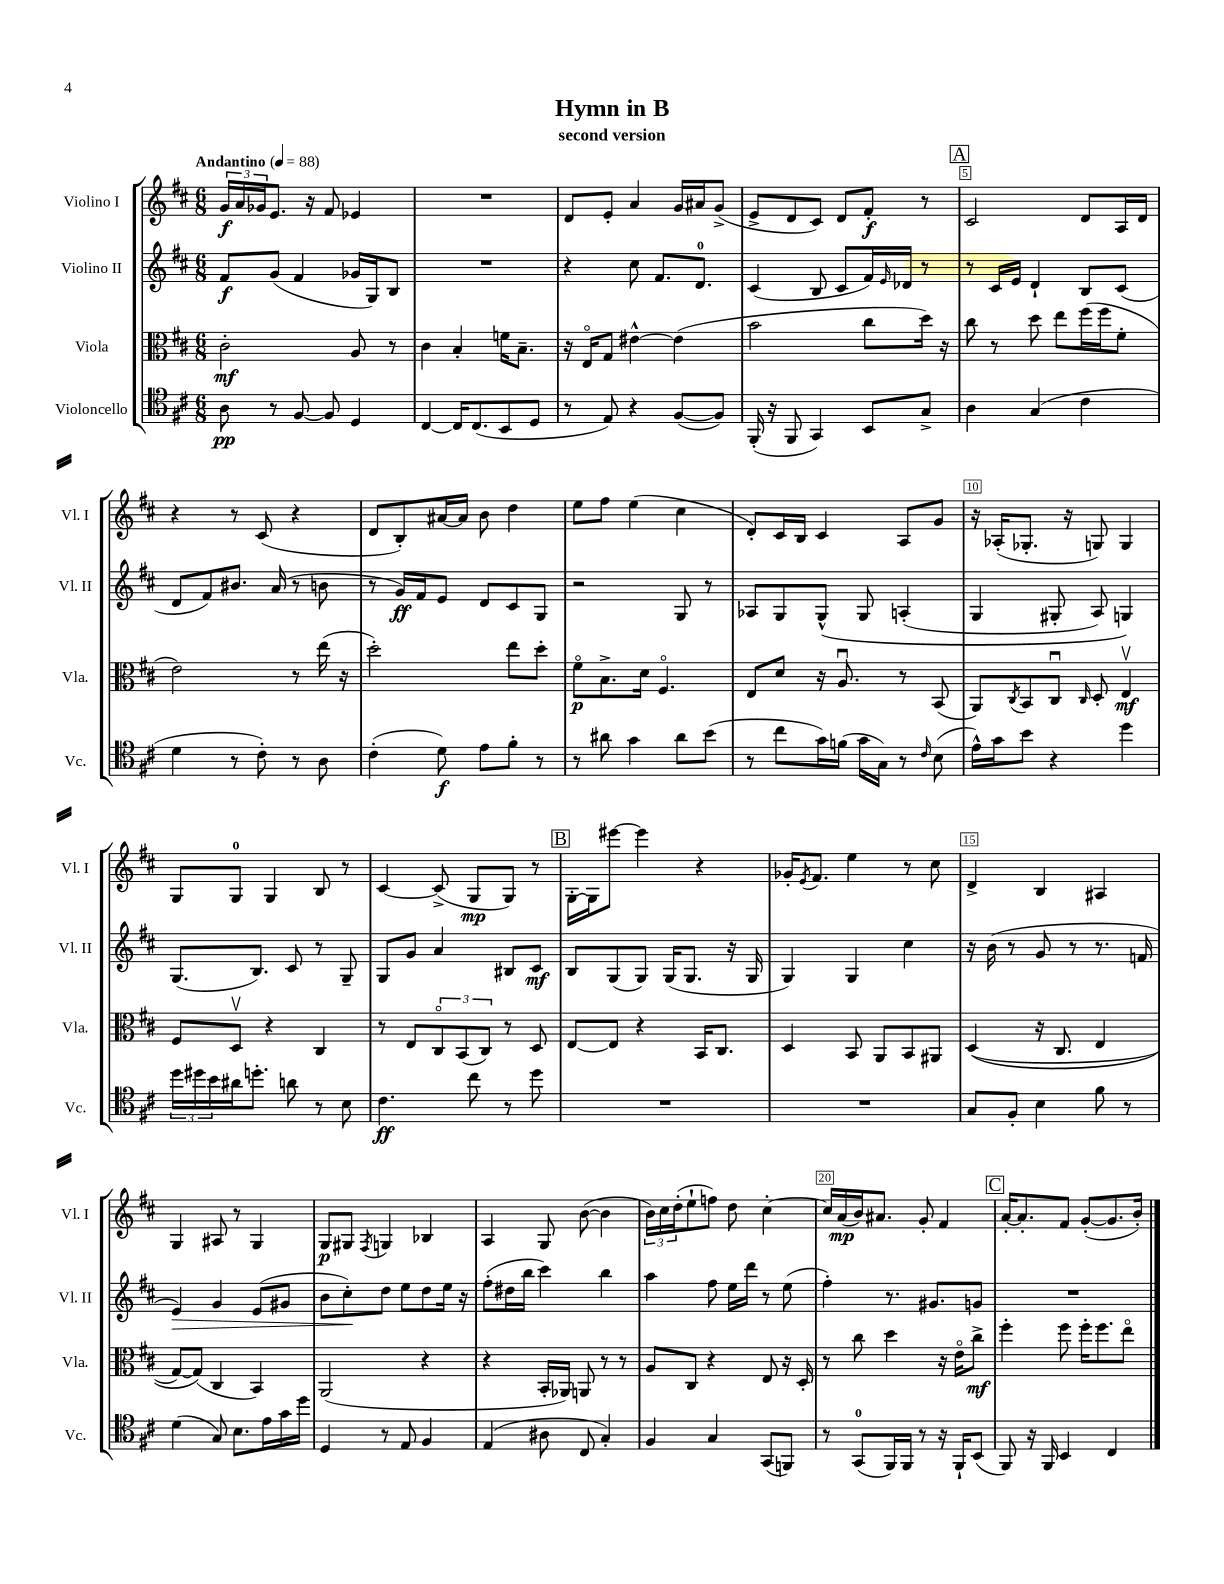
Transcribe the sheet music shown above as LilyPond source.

\header { title = "Hymn in B" subtitle = "second version" }
<<
\new StaffGroup <<
\new Staff = "s0" \with { instrumentName = "Violino I" shortInstrumentName = "Vl. I" } {
    \clef treble \key d \major \numericTimeSignature \time 6/8 \tempo "Andantino" 4 = 88
    \tuplet 3/2 { g'16\f a'16 ges'16 } e'8. r16 fis'8 ees'4 |
    R2. |
    d'8 e'8-. a'4 g'16 ais'16 g'8->( |
    e'8-> d'8 cis'8) d'8 fis'8-.\f r8 |
    \mark \markup { \box "A" } cis'2 d'8 a16 d'16 |
    r4 r8 cis'8( r4 |
    d'8 b8-.) ais'16~ ais'16 b'8 d''4 |
    e''8 fis''8 e''4( cis''4 |
    d'8-.) cis'16 b16 cis'4 a8 g'8 |
    r16 aes16-.( ges8.-. r16 g8) g4 |
    g8 g8-0 g4 b8 r8 |
    cis'4~ cis'8->( g8\mp g8) r8 |
    \mark \markup { \box "B" } g16~-. g16 eis'''8~ eis'''4 r4 |
    ges'16-. \acciaccatura { e'8 } fis'8. e''4 r8 cis''8 |
    d'4-> b4 ais4 |
    g4 ais8 r8 g4 |
    g8\p gis8 \acciaccatura { fis8 } g4 bes4 |
    a4 g8 b'8~( b'4 |
    \tuplet 3/2 { b'16) cis''16 d''16-.( } e''8-! f''8) d''8 cis''4~-. |
    cis''16 a'16\mp( b'16) ais'8. g'8-. fis'4 |
    \mark \markup { \box "C" } a'16~-. a'8.-. fis'8 g'8~-.( g'8. b'16-.) \bar "|." |
}
\new Staff = "s1" \with { instrumentName = "Violino II" shortInstrumentName = "Vl. II" } {
    \clef treble \key d \major \numericTimeSignature \time 6/8
    fis'8\f g'8( fis'4 ges'16 g16) b8 |
    R2. |
    r4 cis''8 fis'8. d'8.-0 |
    cis'4( b8 cis'8 fis'16) \grace { e'16 } des'16 r8 |
    \mark \markup { \box "A" } r8 cis'16 e'16 d'4-! b8 cis'8( |
    d'8 fis'8) bis'8. a'16( r8 b'8 |
    r8 g'16\ff) fis'16 e'8 d'8 cis'8 g8 |
    r2 g8 r8 |
    aes8 g8 g8-^\( g8 a4-.( |
    g4 gis8-. a8) g4\) |
    g8.( b8.) cis'8 r8 g8-- |
    g8 g'8 a'4 bis8 cis'8\mf |
    \mark \markup { \box "B" } b8 g8( g8) g16( g8. r16 g16 |
    g4) g4 cis''4 |
    r16 b'16( r8 g'8 r8 r8. f'16 |
    e'4\>) g'4 e'8( gis'8 |
    b'8 cis''8-.\!) d''8 e''8 d''8 e''16 r16 |
    fis''8-.( dis''16 b''16 cis'''4) b''4 |
    a''4 fis''8 e''16 d'''16 r8 e''8( |
    fis''4-.) r8. gis'8. g'8 |
    \mark \markup { \box "C" } R2. \bar "|." |
}
\new Staff = "s2" \with { instrumentName = "Viola" shortInstrumentName = "Vla." } {
    \clef alto \key d \major \numericTimeSignature \time 6/8
    cis'2-.\mf a8 r8 |
    cis'4 b4-. f'16 b8.-- |
    r16 e16\flageolet g8 eis'4~-^ eis'4( |
    b'2 cis''8 d''16) r16 |
    \mark \markup { \box "A" } cis''8 r8 d''8 e''8 fis''16( fis''16 fis'8-. |
    e'2) r8 e''16( r16 |
    d''2-.) e''8 d''8-. |
    fis'8\flageolet\p b8.-> d'16 fis4.\flageolet |
    e8 d'8 r16 a8.\downbow r8 b,8( |
    a,8) \acciaccatura { cis8 } b,8 cis8\downbow \grace { cis16 } d8-. e4\upbow\mf |
    fis8 d8\upbow r4 cis4 |
    r8 e8 \tuplet 3/2 { cis8\flageolet b,8( cis8) } r8 d8 |
    \mark \markup { \box "B" } e8~ e8 r4 b,16 cis8. |
    d4 b,8 a,8 b,8 ais,8 |
    d4(\( r16 cis8. e4 |
    g8~) g8(\) cis4 b,4) |
    a,2( r4 |
    r4 b,16-. aes,16) a,8 r8 r8 |
    a8 cis8 r4 e8 r16 d16-. |
    r8 cis''8 d''4 r16 e'16\flageolet cis''8->\mf |
    \mark \markup { \box "C" } fis''4-. fis''8 fis''16-. fis''8. e''8\flageolet \bar "|." |
}
\new Staff = "s3" \with { instrumentName = "Violoncello" shortInstrumentName = "Vc." } {
    \clef tenor \key d \major \numericTimeSignature \time 6/8
    a8\pp r8 fis8~ fis8 d4 |
    cis4~ cis16 cis8.( b,8 d8 |
    r8 e8) r4 fis8~( fis8) |
    fis,16-.( r16 fis,8 g,4) b,8 g8-> |
    \mark \markup { \box "A" } a4 g4( cis'4 |
    d'4 r8 cis'8-.) r8 a8 |
    cis'4-.( d'8\f) e'8 fis'8-. r8 |
    r8 ais'8 g'4 ais'8 b'8( |
    r8 cis''8 g'16) f'16( g'16 g16) r8 \grace { cis'16 } b8( |
    e'16-^) g'16 b'8 r4 d''4 |
    \tuplet 3/2 { d''16 dis''16 b'16 } ais'16 d''8.-. a'8 r8 b8 |
    cis'4.\ff cis''8 r8 d''8 |
    \mark \markup { \box "B" } R2. |
    R2. |
    g8 fis8-. b4 fis'8 r8 |
    d'4( g8) b8. e'16 g'16 d''16 |
    d4 r8 e8 fis4 |
    e4( ais8 cis8 g4-.) |
    fis4 g4 g,8( f,8) |
    r8 g,8-0( fis,16) fis,16 r8 r16 fis,16-! b,8( |
    \mark \markup { \box "C" } fis,8) r16 fis,16 b,4 cis4 \bar "|." |
}
>>
>>
\layout { \context { \Score \override BarNumber.break-visibility = ##(#f #t #t) barNumberVisibility = #(every-nth-bar-number-visible 5) \override BarNumber.stencil = #(make-stencil-boxer 0.1 0.3 ly:text-interface::print) } }
